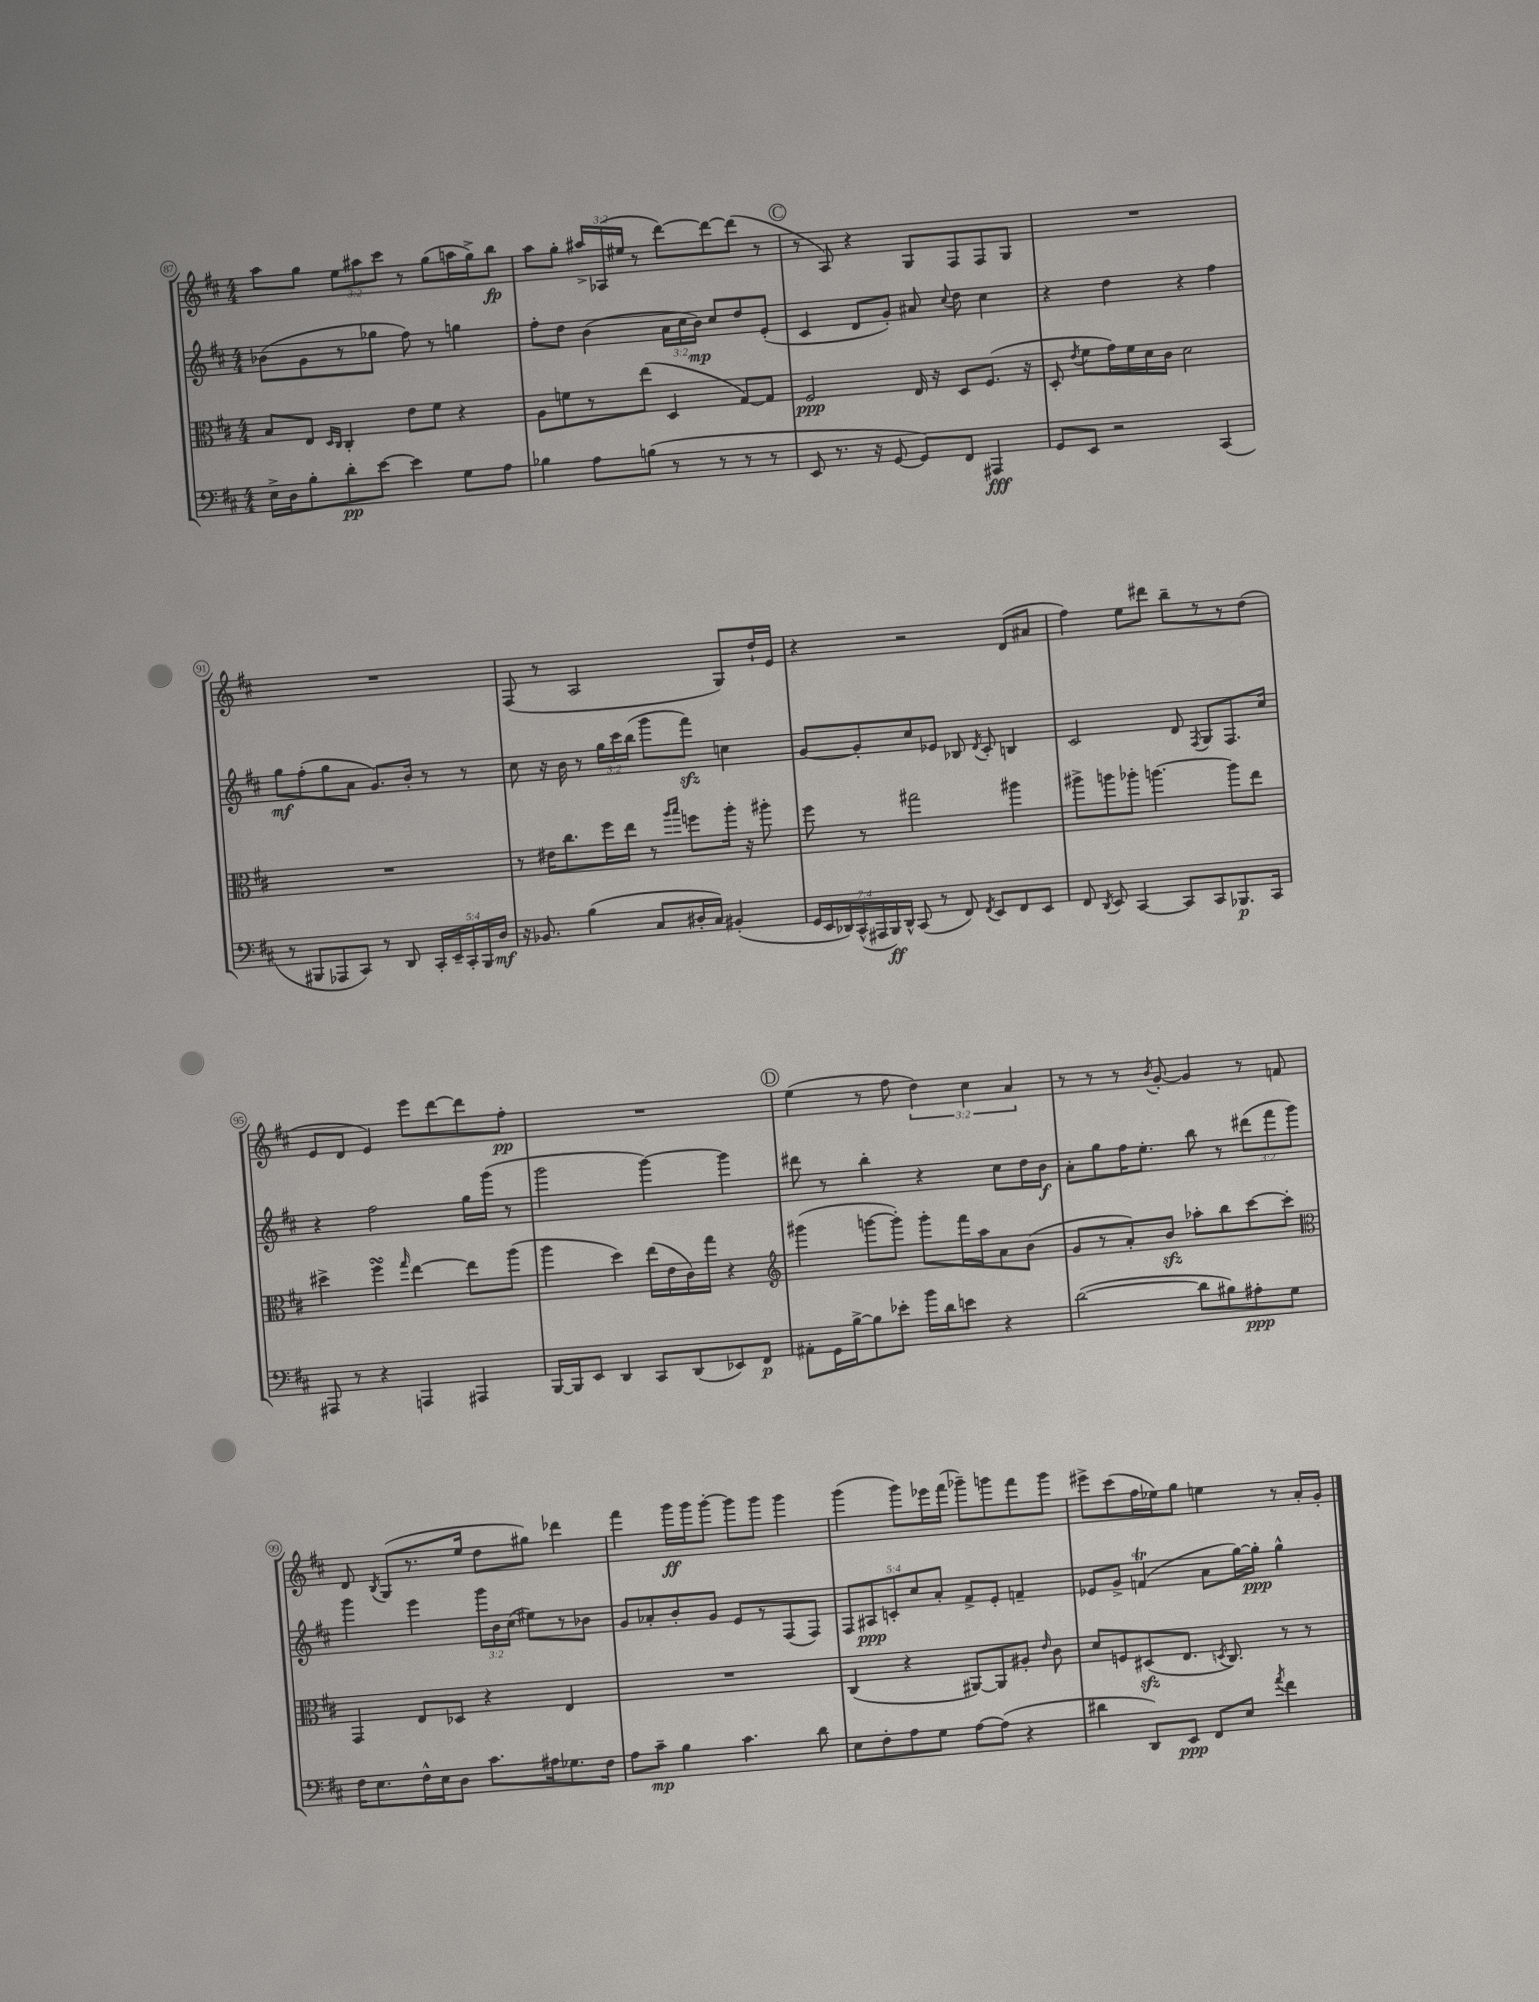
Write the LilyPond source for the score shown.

<<
\new StaffGroup <<
\new Staff = "s0" {
    \clef treble \key d \major \numericTimeSignature \time 4/4 \override Staff.TupletNumber.text = #tuplet-number::calc-fraction-text
    \autoBeamOff a''8[ g''8] \tuplet 3/2 { e''8[ ais''8 cis'''8] } r8 g''8[( a''16 g''16->) b''8]\fp |
    a''8[ g''8]-. \tuplet 3/2 { ais''16[-> aes16( eis''16] } r8 d'''8[~) d'''8~ d'''8]( r8 |
    \mark \markup { \circle "C" } r8 a8) r4 g8[ fis8 fis8 g8] |
    R1 |
    R1 |
    fis8( r8 a2 g8[) d''16-! e'16] |
    r4 r2 d'8[( ais'8] |
    fis''4) e''8[ dis'''8] b''8[-- r8 r8 d''8]( |
    e'8[ d'8] e'4) e'''8[ d'''8~ d'''8 fis''8]-.\pp |
    R1 |
    \mark \markup { \circle "D" } e''4( r8 fis''8 \tuplet 3/2 { d''4) cis''4 a'4 } |
    r8 r8 r8 \acciaccatura { b'8 } g'8~-. g'4 r8 f'8 |
    d'8 \acciaccatura { b8 } g8[( r8. e''16] d''8[ gis''8]) des'''4 |
    fis'''4 g'''16[\ff g'''16 g'''8]~-. g'''8[ g'''8] g'''4 |
    g'''4( g'''8[) ees'''16 fis'''16]( ges'''8[--) g'''8 fis'''8 g'''8] |
    eis'''8[-> cis'''8( fis''16 ees''16) g''8] e''4 r8 a'16[-. g'16]-. \bar "|." |
}
\new Staff = "s1" {
    \clef treble \key d \major \numericTimeSignature \time 4/4 \override Staff.TupletNumber.text = #tuplet-number::calc-fraction-text
    \autoBeamOff bes'8[( g'8 r8 ges''8] fis''8) r8 g''4 |
    fis''8[-. d''8] b'4( \tuplet 3/2 { a'16[ cis''16 b'16]\mp) } cis''8[ d''8 e'8]-.( |
    \mark \markup { \circle "C" } cis'4 d'8[ g'8]-.) ais'8 \appoggiatura { cis''8 } d''8 cis''4 |
    r4 d''4 r4 fis''4 |
    g''8[\mf fis''8-.( g''8 a'8] g'8.[) b'16]-. r8 r8 |
    cis''8 r16 b'16 r8 \tuplet 3/2 { g''16[ cis'''16 b''16]( } g'''8[ fis'''8]\sfz) c''4 |
    g'8[~ g'8-. cis''8 ees'8] bes8 \acciaccatura { d'8 } cis'8-. b4 |
    cis'2 d'8 \acciaccatura { fis8 } g8[ fis8. cis''16] |
    r4 fis''2 g''16[ g'''16]( r8 |
    g'''2 g'''4~) g'''4 |
    \mark \markup { \circle "D" } dis'''8 r8 b''4-. r4 cis''8[ d''16 b'16]\f |
    a'8[-. g''8 fis''16 e''8.]-. b''8 r8 \tuplet 3/2 { dis'''8[( fis'''8 g'''8]) } |
    g'''4 e'''4 \tuplet 3/2 { g'''16[ b'16 cis''16]( } eis''8[) r8 bes'8] |
    g'8[ aes'8-. b'8-. g'8] e'8[ r8 fis8( fis8]) |
    \tuplet 5/4 { fis8[ ais8\ppp c'8-. cis''8 a'8]-. } fis'8[-> e'8]-. f'4-- |
    ees'8[ g'8]-> f'4\trill( a'8[ g''16~) g''16]-.\ppp g''4-^ \bar "|." |
}
\new Staff = "s2" {
    \clef alto \key d \major \numericTimeSignature \time 4/4
    \autoBeamOff b8[ e8] \grace { d16[ cis16] } cis4-. e'8[ fis'8] r4 |
    a8[ f'8 r8 e''8]( d4 g8[~) g8] |
    \mark \markup { \circle "C" } fis2\ppp e16 r16 d8[ fis8.]( r16 |
    d8-. \acciaccatura { e'8 } fis'8[ g'16) fis'16 d'16 cis'16] d'2 |
    R1 |
    r8 eis'16[ cis''8. fis''16 e''16] r8 \grace { a''16[ b''16] } f''8[ a''16]-. r16 ais''8-. |
    fis''8 r8 gis''2 ais''4 |
    ais''8[-> a''8 aes''8]-. a''4.~ a''8[ e''8] |
    dis''4-> fis''4\turn \grace { g''16 } e''4~ e''8[ a''8]( |
    a''4 d''4) e''16[( e'16 cis'16) g''16] r4 |
    \mark \markup { \circle "D" } \clef treble gis'''4( g'''8[~ g'''8]-.) g'''8[-. fis'''16 a''16 a'8 b'8]( |
    g'8[ r8 a'8-.) b'8]\sfz aes''8[-. b''8 cis'''8~ cis'''8]-. |
    \clef alto g,4 e8[ des8] r4 e4 |
    R1 |
    cis4( r4 ais,8[~) ais,8 ais8]-. \grace { e'16 } cis'8 |
    d'8[ f8 dis8\sfz( e8.] \acciaccatura { d8 } cis8.) r8 r8 \bar "|." |
}
\new Staff = "s3" {
    \clef bass \key d \major \numericTimeSignature \time 4/4 \override Staff.TupletNumber.text = #tuplet-number::calc-fraction-text
    \autoBeamOff e16[-> d16 b8-. d'8-.\pp e'8]~ e'4 g8[ a8] |
    bes4 a8[ b8]( r8 r8 r8 r8 |
    \mark \markup { \circle "C" } e,8 r8. r16 g,8~ g,8[) fis,8] ais,,4\fff |
    g,8[ e,8] r2 cis,4( |
    r8 bis,,8[ aes,,8 cis,8]) r8 d,8 \tuplet 5/4 { cis,16[-. e,16-- cis,16-. bis,,16 d16]\mf } |
    r16 bes,8. b4( cis8[ dis16-. cis16]) bis,4-.( |
    \tuplet 7/4 { g,16[ e,16 des,16) cis,16-^( ais,,16 b,,16\ff) des,16]-^ } cis,8( r8 fis,8) \acciaccatura { fis,8 } e,8[ fis,8 e,8] |
    fis,8 \acciaccatura { d,8 } e,8 cis,4~ cis,8[ cis,8 bes,,8.\p cis,16] |
    ais,,8 r8 r4 a,,4 ais,,4 |
    b,,16[~ b,,16 e,8] d,4 cis,8[ d,8( ees,8) fis,8]\p |
    \mark \markup { \circle "D" } ais,8[-. g,16 b16~-> b8 ees'8]-. b'16[ d'16 e'8] r4 |
    d'2~( d'8[ bis8) ais8-.\ppp g8] |
    fis16[ e8. fis16-^ e16 d8] cis'8.[ ais16 ges8. fis16] |
    a8[ cis'8]--\mp b4 cis'4. d'8 |
    e8[ fis8-. a8 g8] a8[~ a8]( r4 |
    dis'4 d,8[) e,8]\ppp fis,8[ e8] \acciaccatura { a'8 } fis'4 \bar "|." |
}
>>
>>
\layout { \context { \Score currentBarNumber = #87 \override BarNumber.stencil = #(make-stencil-circler 0.1 0.3 ly:text-interface::print) } }
